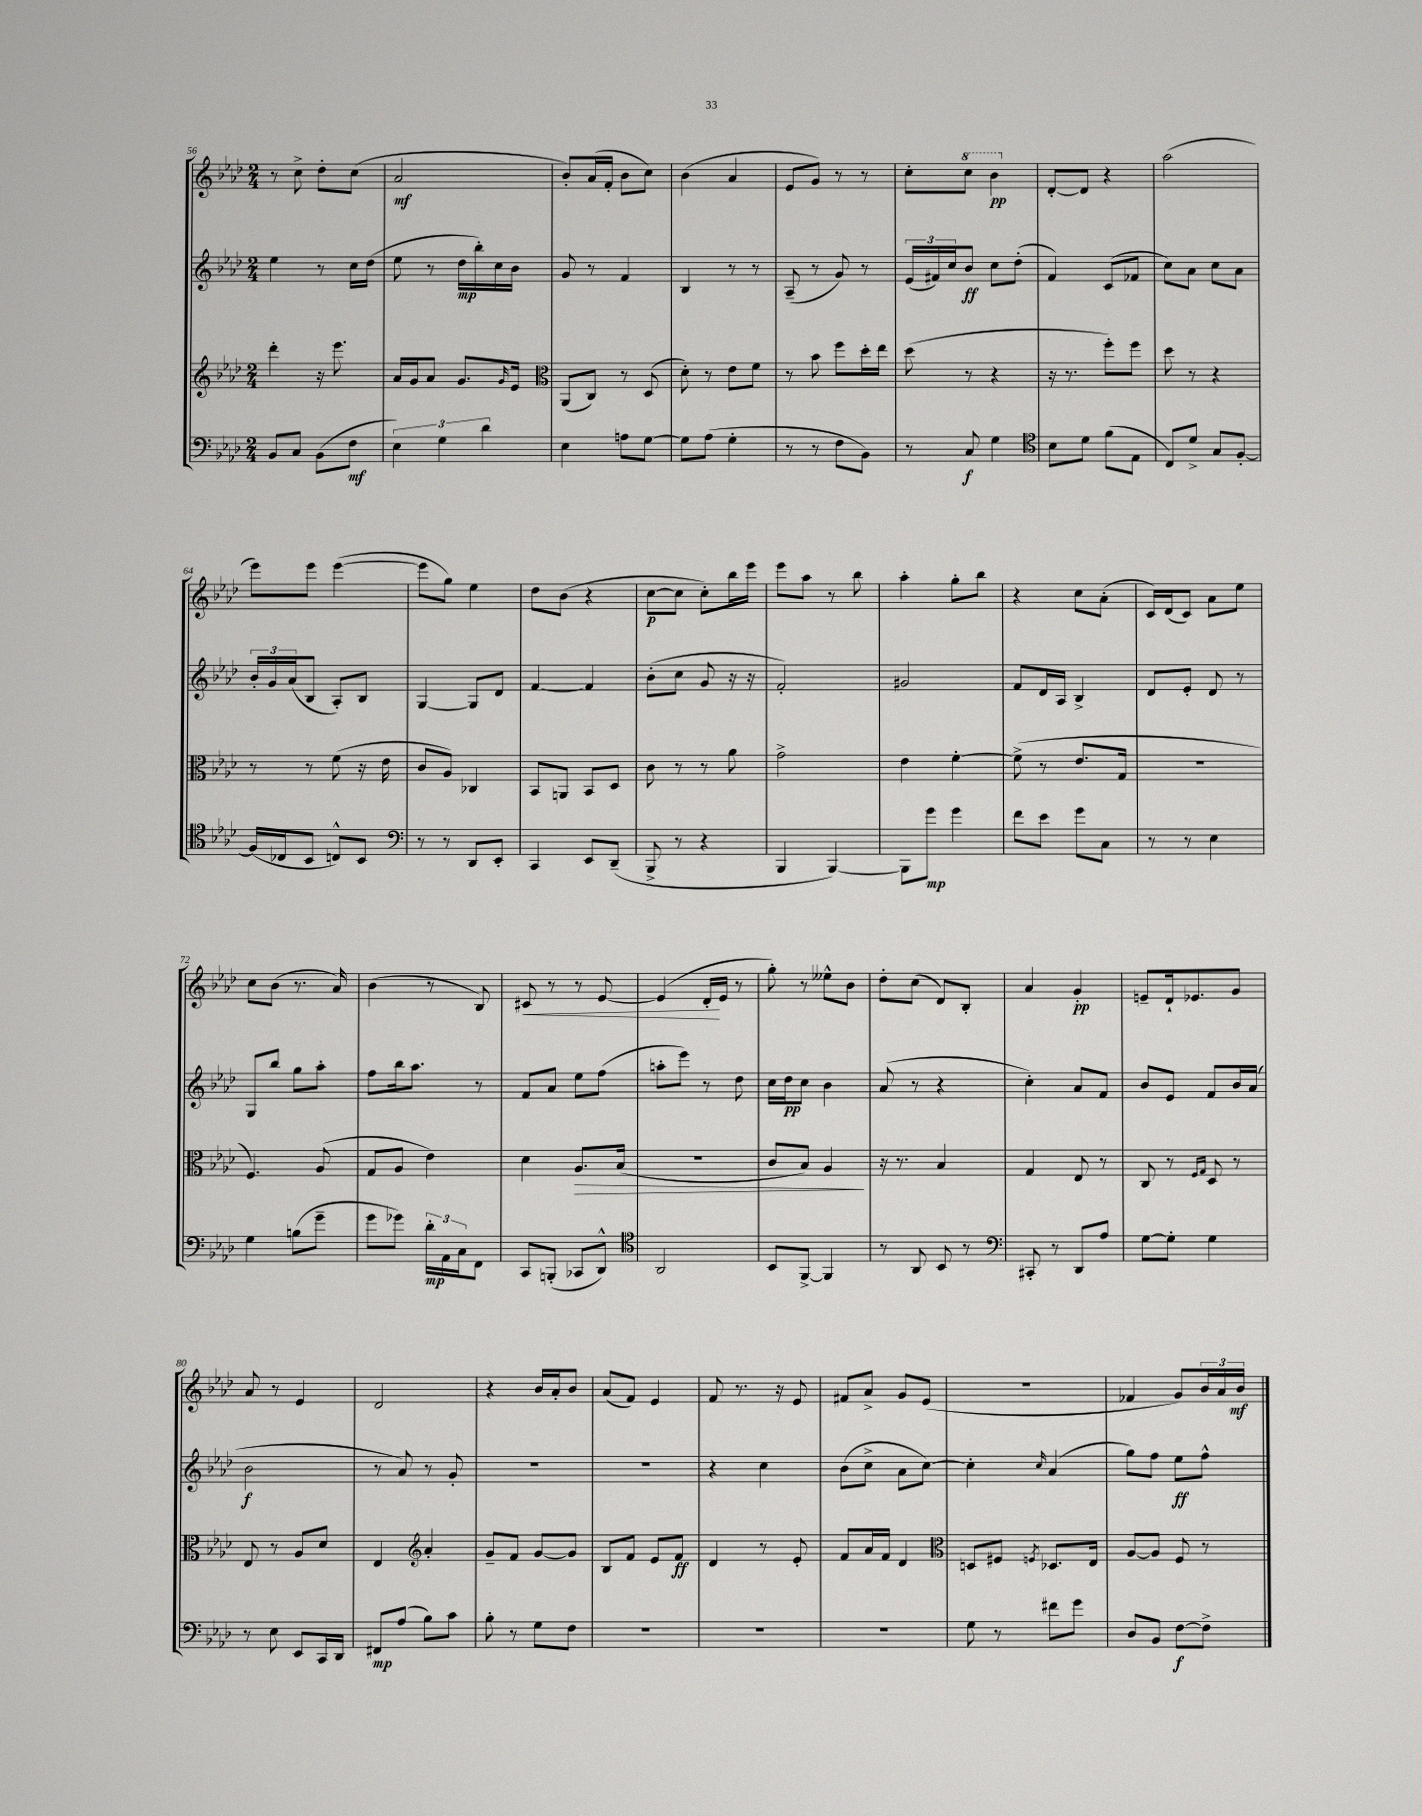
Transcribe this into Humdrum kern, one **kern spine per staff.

**kern	**kern	**kern	**kern
*staff4	*staff3	*staff2	*staff1
*clefF4	*clefG2	*clefG2	*clefG2
*k[b-e-a-d-]	*k[b-e-a-d-]	*k[b-e-a-d-]	*k[b-e-a-d-]
*M2/4	*M2/4	*M2/4	*M2/4
8BB-	4ddd-'	4ee-	8r
8C	.	.	8cc^
(8BB-	16r	8r	8dd-'
.	8.eee-	.	.
8F	.	16cc	(8cc
.	.	(16dd-	.
=	=	=	=
6E-)	16a-	8ee-	2a-
.	16g	.	.
.	8a-	8r	.
6G	.	.	.
.	8.g	16dd-	.
.	.	16bb-')	.
6d-	.	.	.
.	.	16cc	.
.	16qqg	.	.
.	16e-	16b-	.
=	=	=	=
*	*clefC3	*	*
4E-	(8AA-	8g	8b-')
.	8C)	8r	(16a-
.	.	.	16f'
8A	8r	4f	8b-
[8G	(8D-	.	8cc)
=	=	=	=
8G]	8d-')	4B-	(4b-
(8A-	8r	.	.
4G'	8e-	8r	4a-
.	8f	8r	.
=	=	=	=
8r	8r	(8A-~	8e-
8r	8b-	8r	8g)
8F	8ff	8g)	8r
8BB-)	16dd-'	8r	8r
.	16ee-	.	.
=	=	=	=
8r	(8dd-	(24e-	8cc'
.	.	24f#)	.
.	.	24cc	.
8C	8r	8b-	8ccc
4G	4r	8cc	4bb-
.	.	(8dd-'	.
=	=	=	=
*clefC4	*	*	*
8B-	16r	4f)	[8d-'
.	8.r	.	.
8d-	.	.	8d-]
(8f	8ff')	(8c	4r
8E-	8ff	8f-	.
=	=	=	=
8C)	8dd-	8cc)	(2aa-
8d-^	8r	8a-	.
8G	4r	8cc	.
[8F'	.	8a-	.
=	=	=	=
(16F]	8r	24b-'	8eee-)
.	.	24g	.
16C-	.	.	.
.	.	(24a-	.
8BB-	8r	8B-	8eee-
8C^^)	(8f	8A-')	([4eee-
8BB-	16r	8B-	.
.	16e-	.	.
=	=	=	=
*clefF4	*	*	*
8r	8c	[4G	8eee-]
8r	8A-)	.	8gg)
8DD-	4C-	8G]	4ee-
8EE-'	.	8d-	.
=	=	=	=
4CC	8BB-	[4f	8dd-
.	8AA	.	(8b-
8EE-	8BB-	4f]	4r
(8DD-~	8D-	.	.
=	=	=	=
8BBB-^	8c	(8b-'	[8cc
8r	8r	8cc	8cc]
4r	8r	8g	8cc')
.	8a-	16r	16bb-
.	.	16r	16eee-
=	=	=	=
4BBB-	2g^	2f')	8eee-
.	.	.	8aa-
[4BBB-)	.	.	8r
.	.	.	8bb-
=	=	=	=
8BBB-]	4e-	2g#	4aa-'
8g	.	.	.
4g	[4f'	.	8gg'
.	.	.	8bb-
=	=	=	=
8f	(8f^]	8f	4r
8e-	8r	16d-	.
.	.	16A-	.
8g	8.e-	4B-^	8cc
8C	.	.	(8a-'
.	16G	.	.
=	=	=	=
8r	2r	8d-	16c)
.	.	.	(16d-
8r	.	8e-'	8c)
4E-	.	8d-	8a-
.	.	8r	8ee-
=	=	=	=
4G	4.F)	8G	8cc
.	.	8bb-	(8b-
(8B	.	8gg	8.r
8g~	(8A-	8aa-'	.
.	.	.	16a-)
=	=	=	=
8g	8G	8ff	(4b-
8g-)	8A-	16bb-	.
.	.	8.aa-	.
24d-'	4e-)	.	8r
24AA-	.	.	.
24C	.	.	.
8FF	.	8r	8B-)
=	=	=	=
8CC	4d-	8f	8c#
(8BBB'	.	8a-	8r
8CC-	8.A-	8ee-	8r
8DD-^^)	.	(8ff	[8e-
.	(16B-	.	.
=	=	=	=
*clefC4	*	*	*
2AA-	2r	8aa'	(4e-]
.	.	8eee-)	.
.	.	8r	16d-'
.	.	.	16e-
.	.	8dd-	8r
=	=	=	=
8BB-	8c	16cc	8gg')
.	.	16dd-	.
[8FF^	8B-)	8cc	8r
4FF]	4A-	4b-	8ee--^^
.	.	.	8b-
=	=	=	=
8r	16r	(8a-	8dd-'
.	8.r	.	.
8AA-	.	8r	(8cc
8BB-	4B-	4r	8d-)
8r	.	.	8B-'
=	=	=	=
*clefF4	*	*	*
8CC#'	4G	4cc')	4a-
8r	.	.	.
8DD-	8E-	8a-	4g'
8A-	8r	8f	.
=	=	=	=
[8G	8C	8b-	8e~
8G']	8r	8e-	16d-`
.	.	.	8.e-
.	16qqF	.	.
.	16qqG	.	.
4G	8D-	8f	.
.	8r	16b-	8g
.	.	(16a-	.
=	=	=	=
8r	8E-	2b-	8a-
8E-	8r	.	8r
8EE-	8A-	.	4e-
16CC	8d-	.	.
16DD-	.	.	.
=	=	=	=
8FF#	4E-	8r	2d-
(8A-	.	8a-)	.
*	*clefG2	*	*
8B-)	4a-'	8r	.
8c	.	8g'	.
=	=	=	=
8B-'	8g~	2r	4r
8r	8f	.	.
8G	[8g	.	16b-
.	.	.	16a-'
8F	8g]	.	8b-
=	=	=	=
2r	8B-	2r	(8a-
.	8f	.	8f)
.	8e-	.	4e-
.	8f	.	.
=	=	=	=
2r	4d-	4r	8f
.	.	.	8.r
.	8r	4cc	.
.	.	.	16r
.	8e-'	.	8e-
=	=	=	=
2r	8f	(8b-	8f#
.	16a-	8cc^	8a-^
.	16f	.	.
.	4d-	8a-	8g
.	.	[8cc)	(8e-
=	=	=	=
*	*clefC3	*	*
8G	8D	4cc']	2r
8r	8F#	.	.
.	8qF	16qqcc	.
8f#	8.D-	(4a-	.
8g	.	.	.
.	16E-	.	.
=	=	=	=
8D-	[8A-	8gg)	4f-
8BB-	8A-]	8ff	.
[8F	8F	8ee-	8g)
8F^]	8r	8ff^^	24b-
.	.	.	24a-
.	.	.	24b-
==	==	==	==
*-	*-	*-	*-
